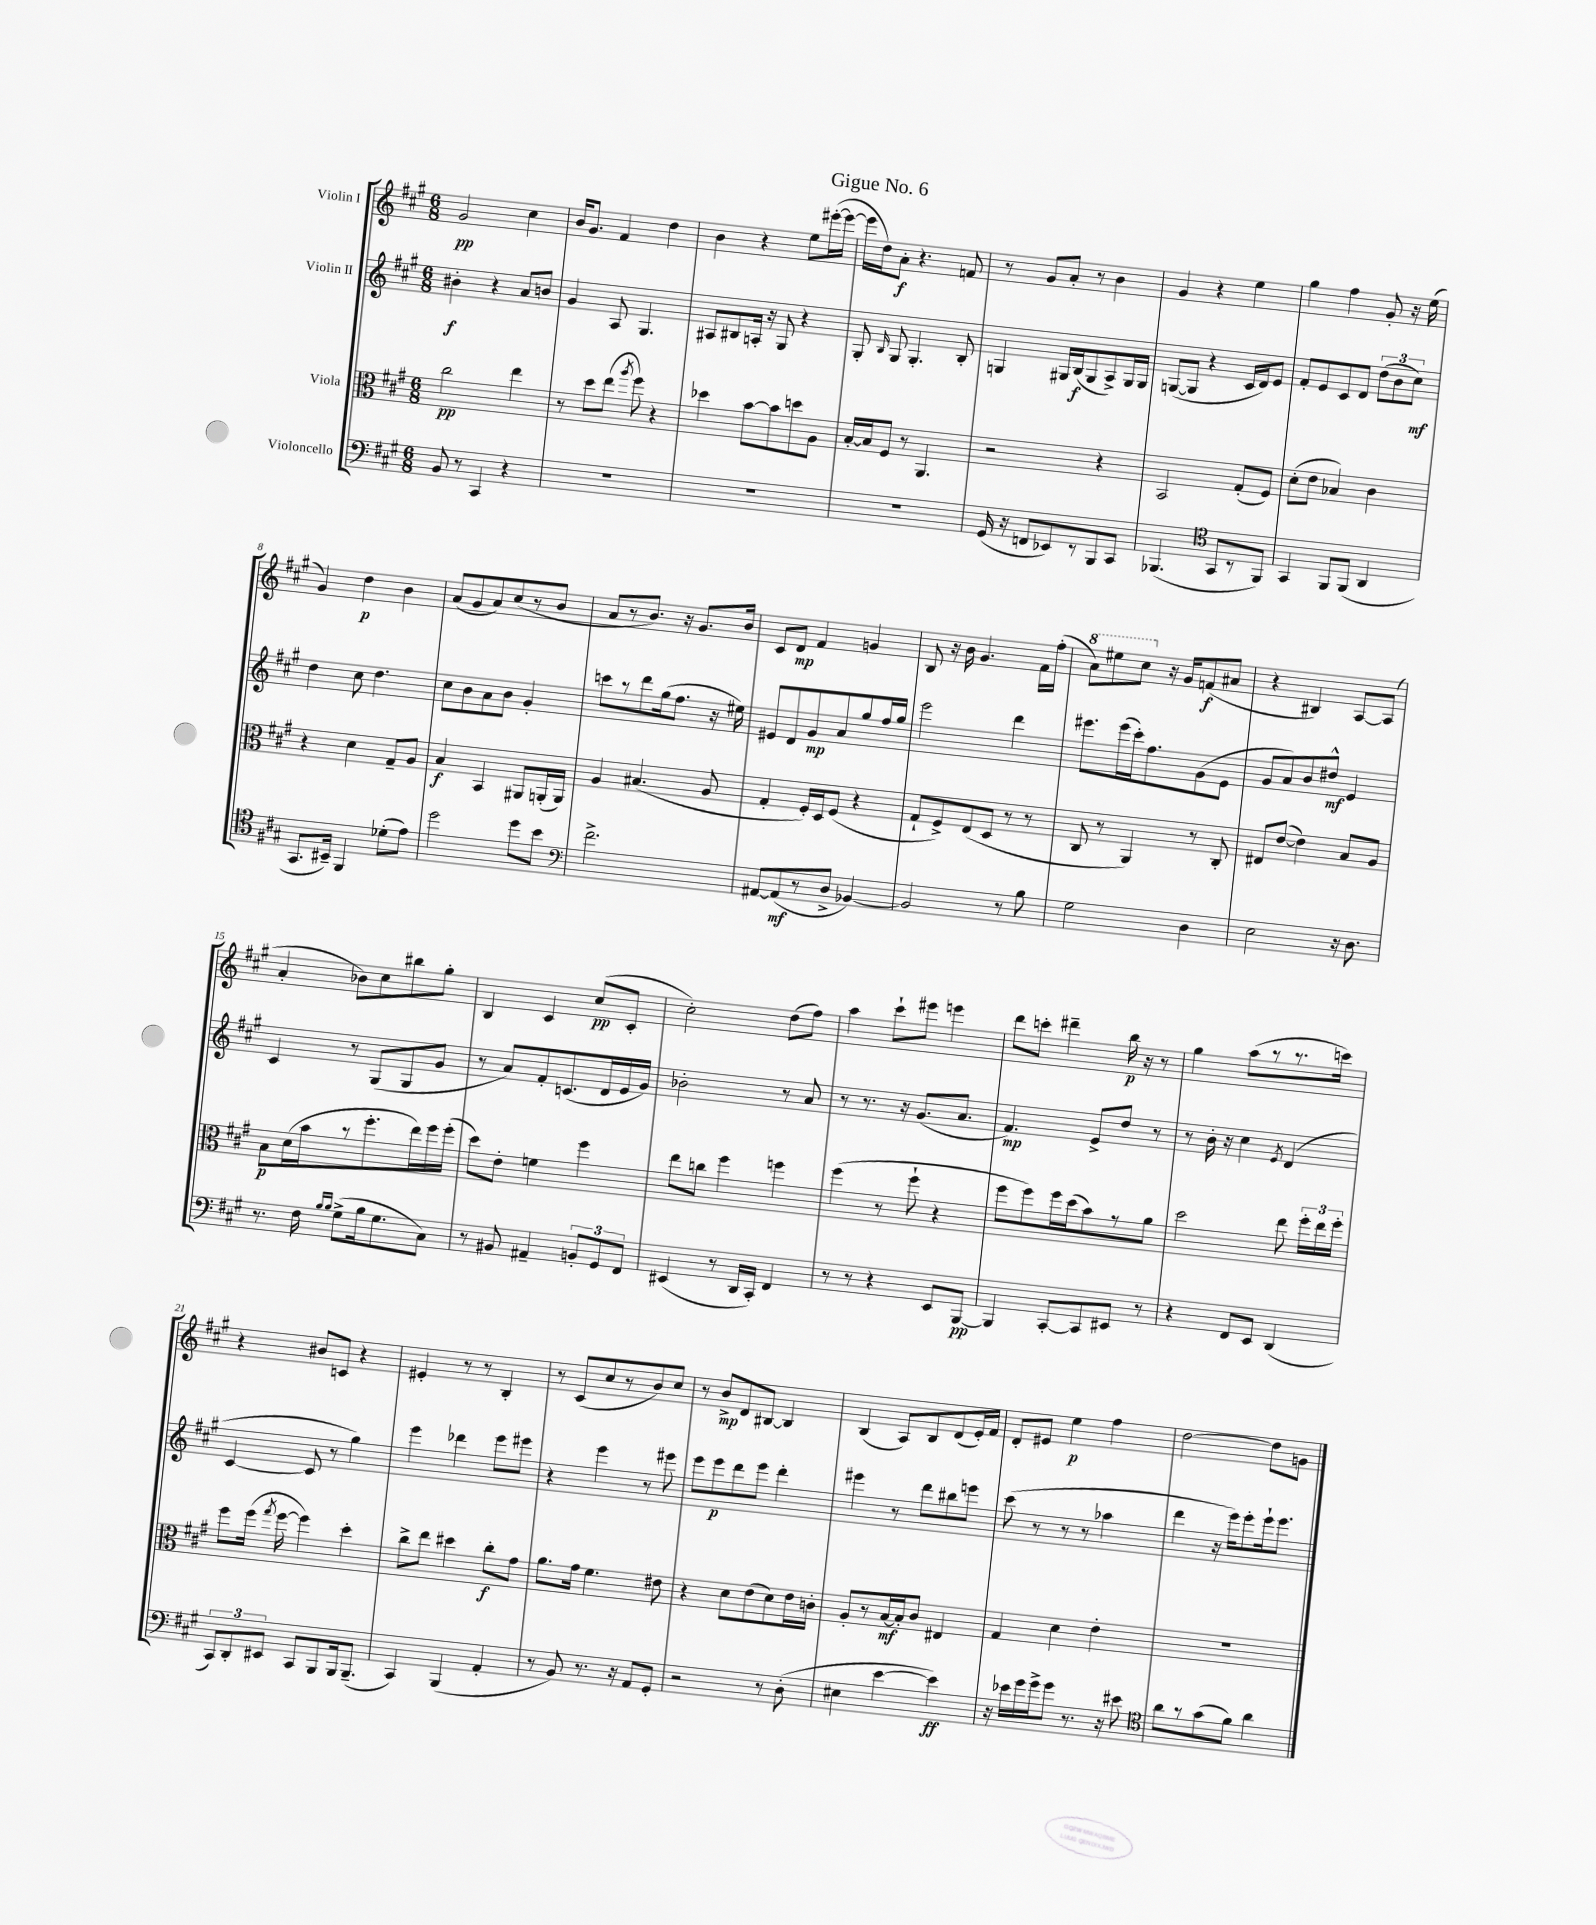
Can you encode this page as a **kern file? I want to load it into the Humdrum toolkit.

**kern	**dynam	**kern	**dynam	**kern	**dynam	**kern	**dynam
*part4	*part4	*part3	*part3	*part2	*part2	*part1	*part1
*staff4	*staff4	*staff3	*staff3	*staff2	*staff2	*staff1	*staff1
*I"Violoncello	*	*I"Viola	*	*I"Violin II	*	*I"Violin I	*
*clefF4	*	*clefC3	*	*clefG2	*	*clefG2	*
*k[f#c#g#]	*	*k[f#c#g#]	*	*k[f#c#g#]	*	*k[f#c#g#]	*
*M6/8	*	*M6/8	*	*M6/8	*	*M6/8	*
=1	=1	=1	=1	=1	=1	=1	=1
8BB/	.	2cc#\	pp	4b#X'\	f	2g#/	pp
8r	.	.	.	.	.	.	.
4CC#/	.	.	.	4r	.	.	.
4r	.	4ee\	.	8a/L	.	4cc#\	.
.	.	.	.	8bn/J	.	.	.
=2	=2	=2	=2	=2	=2	=2	=2
2.r	.	8r	.	4g#/	.	16b/KL	.
.	.	.	.	.	.	8.g#/J	.
.	.	8dd\L	.	.	.	.	.
.	.	(8ee\J	.	8A/	.	4f#/	.
.	.	8qaa/	.	.	.	.	.
.	.	8ff#\)	.	4.G#/	.	.	.
.	.	4r	.	.	.	4dd\	.
=3	=3	=3	=3	=3	=3	=3	=3
2.r	.	4dd-X\	.	8A#X/L	.	4b\	.
.	.	.	.	8B#X/	.	.	.
.	.	[8b\L	.	16An'/Jk	.	4r	.
.	.	.	.	16r	.	.	.
.	.	8b\]	.	8G#/	.	.	.
.	.	8ddn\	.	4r	.	8ee\L	.
.	.	8A\J	.	.	.	([16eee#X'\L	.
.	.	.	.	.	.	16eee#\JJ_	.
=4	=4	=4	=4	=4	=4	=4	=4
2.r	.	[16B'/LL	.	8G#'/	.	16eee#\LL]	.
.	.	16B/J]	.	.	.	16dd\J)	.
.	.	.	.	16qqB/	.	.	.
.	.	8F#/J	.	8G#/	.	8a'\J	f
.	.	8r	.	4.G#'/	.	4.r	.
.	.	4.AA/	.	.	.	.	.
.	.	.	.	8B'/	.	8fn/	.
=5	=5	=5	=5	=5	=5	=5	=5
(16GG#/	.	2r	.	4Gn/	.	8r	.
16r	.	.	.	.	.	.	.
8FFn/L	.	.	.	.	.	8g#/L	.
8EE-X/)	.	.	.	16G#X/LL	.	8a'/J	.
.	.	.	.	(16B/J	f	.	.
8r	.	.	.	8G#/	.	8r	.
8BBB/	.	4r	.	8A^/)	.	4b\	.
8CC#/J	.	.	.	16G#/L	.	.	.
.	.	.	.	16G#/JJ	.	.	.
=6	=6	=6	=6	=6	=6	=6	=6
(4.BBB-X/	.	2BB/	.	([8Gn/L	.	4g#/	.
.	.	.	.	8G/J]	.	.	.
.	.	.	.	4r	.	4r	.
*clefC4	*	*	*	*	*	*	*
8GG#/L	.	.	.	.	.	.	.
8r	.	(8G#'/L	.	16c#/LL	.	4ee\	.
.	.	.	.	16d/J)	.	.	.
8FF#/J)	.	8F#/J)	.	8e/J	.	.	.
=7	=7	=7	=7	=7	=7	=7	=7
4GG#/	.	(8d'\L	.	8f#'/L	.	4gg#\	.
.	.	8e\J	.	8e/	.	.	.
8FF#/L	.	4B-X/)	.	8c#/	.	4ff#\	.
(8FF#/J	.	.	.	8d/J	.	.	.
4AA/	.	4c#\	.	(12dd\L	.	8g#'/	.
.	.	.	.	12b\	.	.	.
.	.	.	.	.	.	16r	.
.	.	.	.	12cc#\J)	mf	.	.
.	.	.	.	.	.	(16ee\	.
!!LO:LB:g=z
=8	=8	=8	=8	=8	=8	=8	=8
8.GG#/L	.	4r	.	4dd\	.	4g#/)	.
16BB#X~/Jk)	.	.	.	.	.	.	.
4FF#/	.	4d\	.	8cc#\	.	4dd\	p
.	.	.	.	4.dd\	.	.	.
(8d-X'\L	.	8G#~/L	.	.	.	4b\	.
8e\J)	.	8A/J	.	.	.	.	.
=9	=9	=9	=9	=9	=9	=9	=9
2dd\	.	4B/	f	8cc#\L	.	(8a/L	.
.	.	.	.	8b\	.	8g#/	.
.	.	4BB/	.	8a\	.	8a/)	.
.	.	.	.	8b\J	.	(8cc#/	.
8dd\L	.	8AA#X/L	.	4g#'/	.	8r	.
8b\J	.	(16AAn'/L	.	.	.	8b/J	.
.	.	16AA/JJ)	.	.	.	.	.
=10	=10	=10	=10	=10	=10	=10	=10
*clefF4	*	*	*	*	*	*	*
2.f#^\	.	4A/	.	8cccn\L	.	8a/L	.
.	.	.	.	8r	.	8r	.
.	.	(4.B#X/	.	8ddd\	.	8.b/J)	.
.	.	.	.	(16gg#\k	.	.	.
.	.	.	.	8.ff#\J	.	16r	.
.	.	.	.	.	.	8.g#/L	.
.	.	8A/	.	16r	.	.	.
.	.	.	.	16ee#X\)	.	16b/Jk	.
=11	=11	=11	=11	=11	=11	=11	=11
[8AA#X/L	.	4G#'/	.	8e#X/L	.	8c#/L	.
(8AA#/]	mf	.	.	8d/	.	8d/J	mp
8r	.	16F#'/LL)	.	8g#/	mp	4f#/	.
.	.	16D/J	.	.	.	.	.
8D^/J	.	(8F#/J	.	8a/	.	.	.
[4BB-X/)	.	4r	.	8gg#/	.	4gn/	.
.	.	.	.	16ff#/L	.	.	.
.	.	.	.	16gg#/JJ	.	.	.
=12	=12	=12	=12	=12	=12	=12	=12
2BB-/]	.	8G#`/L	.	2eee\	.	8B/	.
.	.	8F#^/)	.	.	.	16r	.
.	.	.	.	.	.	16b\	.
.	.	(8E/	.	.	.	4.g#/	.
.	.	8D/J	.	.	.	.	.
8r	.	8r	.	4ddd\	.	.	.
8B\	.	8r	.	.	.	16f#\LL	.
.	.	.	.	.	.	(16ff#'\JJ	.
=13	=13	=13	=13	=13	=13	=13	=13
*	*	*	*	*	*	*8va	*
2G#\	.	8C#/	.	8.eee#X\L	.	8aa\L)	.
.	.	8r	.	.	.	8eee#X\	.
.	.	.	.	(16eee#\L	.	.	.
.	.	4AA/)	.	16ccc#'\J)	.	8ccc#\J	.
.	.	.	.	8.ff#\	.	.	.
*	*	*	*	*	*	*X8va	*
.	.	.	.	.	.	16r	.
.	.	.	.	.	.	16g#/KL	.
4D\	.	8r	.	(8g#\	.	(8fn/	f
.	.	8C#'/	.	8e\J	.	8a#X/J	.
=14	=14	=14	=14	=14	=14	=14	=14
2E\	.	8E#X/L	.	8g#/L	.	4r	.
.	.	([8e/J	.	8a/)	.	.	.
.	.	4e\])	.	8b/	.	4B#X/)	.
.	.	.	.	8dd#X^^/J	mf	.	.
16r	.	8B/L	.	4e/	.	[8A/L	.
8.D\	.	.	.	.	.	.	.
.	.	8A/J	.	.	.	(8A/J]	.
!!LO:LB:g=z
=15	=15	=15	=15	=15	=15	=15	=15
8.r	.	8B\L	p	4c#/	.	4a'/	.
.	.	(16d\L	.	.	.	.	.
16F#\	.	16b\J	.	.	.	.	.
16qqB/LL	.	.	.	.	.	.	.
16qqB/JJ	.	.	.	.	.	.	.
(8G#^\L	.	8r	.	8r	.	8b-X\L)	.
16B\k	.	8.ff#'\	.	(8G#/L	.	8cc#\	.
8.G#\	.	.	.	.	.	.	.
.	.	.	.	8G#/	.	8bb#X\	.
.	.	16ee\L)	.	.	.	.	.
8C#\J)	.	16ff#\	.	8g#/J	.	8gg#'\J	.
.	.	(16ff#'\JJ	.	.	.	.	.
=16	=16	=16	=16	=16	=16	=16	=16
8r	.	8dd\L)	.	8r	.	4B/	.
8BB#X/	.	8e'\J	.	8a/L)	.	.	.
4AA#X~/	.	4fn\	.	8f#'/	.	4c#/	.
.	.	.	.	(8.cn/	.	.	.
12BBn'/L	.	4ff#\	.	.	.	(8cc#/L	pp
.	.	.	.	16d/L	.	.	.
12GG#/	.	.	.	.	.	.	.
.	.	.	.	16e/	.	8c#'/J	.
12FF#/J	.	.	.	.	.	.	.
.	.	.	.	16g#/JJ)	.	.	.
=17	=17	=17	=17	=17	=17	=17	=17
(4EE#X/	.	8ee\L	.	2b-X'\	.	2cc#'\)	.
.	.	8ccn\J	.	.	.	.	.
8r	.	4ff#\	.	.	.	.	.
16DD/LL	.	.	.	.	.	.	.
16CC#'/JJ)	.	.	.	.	.	.	.
4FF#/	.	4ffn\	.	8r	.	(8dd\L	.
.	.	.	.	8a/	.	8ff#\J)	.
=18	=18	=18	=18	=18	=18	=18	=18
8r	.	(4ff#\	.	8r	.	4aa\	.
8r	.	.	.	8.r	.	.	.
4r	.	8r	.	.	.	8ccc#`\L	.
.	.	.	.	16r	.	.	.
.	.	8ff#`\	.	(8.g#/L	.	8eee#X\J	.
8EE/L	.	4r	.	.	.	4eeen\	.
.	.	.	.	8.a/J	.	.	.
[8BBB/J	pp	.	.	.	.	.	.
=19	=19	=19	=19	=19	=19	=19	=19
4BBB/]	.	8ff#\L	.	4.f#/)	mp	8ddd\L	.
.	.	8ff#\)	.	.	.	8cccn'\J	.
[8CC#'/L	.	16ff#\L	.	.	.	4ddd#X~\	.
.	.	(16dd\J	.	.	.	.	.
8CC#/]	.	8b\)	.	8e^/L	.	.	.
8EE#X/J	.	8r	.	8dd/J	.	16bb\	p
.	.	.	.	.	.	16r	.
8r	.	8a\J	.	8r	.	8r	.
=20	=20	=20	=20	=20	=20	=20	=20
4r	.	2dd\	.	8r	.	4gg#\	.
.	.	.	.	16b'\	.	.	.
.	.	.	.	16r	.	.	.
8FF#/L	.	.	.	4cc#\	.	(8aa\L	.
8EE/J	.	.	.	.	.	8r	.
.	.	.	.	8qe/	.	.	.
(4DD/	.	8ee\	.	(4d/	.	8.r	.
.	.	24ff#'\LL	.	.	.	.	.
.	.	24ee\	.	.	.	.	.
.	.	.	.	.	.	16cccn\Jk)	.
.	.	24ff#'\JJ	.	.	.	.	.
!!LO:LB:g=z
=21	=21	=21	=21	=21	=21	=21	=21
12CC#/L)	.	8ff#\L	.	[4c#/	.	4r	.
12DD'/	.	.	.	.	.	.	.
.	.	(16ff#\Jk	.	.	.	.	.
12EE#X/J	.	.	.	.	.	.	.
.	.	8qgg#/	.	.	.	.	.
.	.	[16ff#\	.	.	.	.	.
8CC#/L	.	4ff#\])	.	8c#/]	.	8b#X/L	.
8BBB/	.	.	.	8r	.	8cn/J	.
16BBB/k	.	4dd'\	.	4gg#\)	.	4r	.
(8.BBB~/J	.	.	.	.	.	.	.
=22	=22	=22	=22	=22	=22	=22	=22
4CC#/)	.	8cc#^\L	.	4eee\	.	4e#X'/	.
.	.	8ee\J	.	.	.	.	.
(4BBB/	.	4dd#X\	.	4ddd-X\	.	8r	.
.	.	.	.	.	.	8r	.
4AA'/	.	8cc#'\L	f	8eee\L	.	4B'/	.
.	.	8g#\J	.	8eee#X\J	.	.	.
=23	=23	=23	=23	=23	=23	=23	=23
8r	.	8.a\L	.	4r	.	8r	.
8BB/)	.	.	.	.	.	(8c#/L	.
.	.	16g#\Jk	.	.	.	.	.
8.r	.	4.f#\	.	4eee\	.	8cc#/	.
.	.	.	.	.	.	8r	.
16r	.	.	.	.	.	.	.
8AA/L	.	.	.	8r	.	8b/)	.
8GG#'/J	.	8e#X\	.	8eee#X\	.	8cc#/J	.
=24	=24	=24	=24	=24	=24	=24	=24
2r	.	4r	.	8eee\L	.	8r	.
.	.	.	.	8eee\	p	8b^/L	mp
.	.	8d\L	.	8ddd\	.	8d/	.
.	.	(8e\	.	8eee\J	.	[8B#X/J	.
8r	.	8d\)	.	4ddd'\	.	4B#/]	.
(8D'\	.	16e\L	.	.	.	.	.
.	.	16cn'\JJ	.	.	.	.	.
=25	=25	=25	=25	=25	=25	=25	=25
4E#X\	.	8A'/L	.	4eee#X\	.	(4B/	.
.	.	8r	.	.	.	.	.
[4e\	.	[16B/L	mf	8r	.	8A/L)	.
.	.	16B'/J]	.	.	.	.	.
.	.	8c#/J	.	8ddd\L	.	8B/	.
4e\])	ff	4E#X/	.	8bb#X\	.	(8d/	.
.	.	.	.	8eeen\J	.	16e'/L)	.
.	.	.	.	.	.	16f#/JJ	.
=26	=26	=26	=26	=26	=26	=26	=26
16r	.	4G#/	.	(8ccc#\	.	8d'/L	.
16e-X\LL	.	.	.	.	.	.	.
16g#\	.	.	.	8r	.	8e#X/J	.
16g#^\J	.	.	.	.	.	.	.
8g#\J	.	4d\	.	8r	.	4ee\	p
8.r	.	.	.	8r	.	.	.
.	.	4e'\	.	4aa-X\	.	4ff#\	.
16r	.	.	.	.	.	.	.
8e#X\	.	.	.	.	.	.	.
=27	=27	=27	=27	=27	=27	=27	=27
*clefC4	*	*	*	*	*	*	*
8a\L	.	2.r	.	4ddd\	.	[2dd\	.
8r	.	.	.	.	.	.	.
(8g#\	.	.	.	16r	.	.	.
.	.	.	.	16eee\KL)	.	.	.
8f#\J)	.	.	.	8eee'\	.	.	.
4a\	.	.	.	16eee`\k	.	8dd\L]	.
.	.	.	.	8.eee\J	.	.	.
.	.	.	.	.	.	8gn\J	.
==	==	==	==	==	==	==	==
*-	*-	*-	*-	*-	*-	*-	*-
